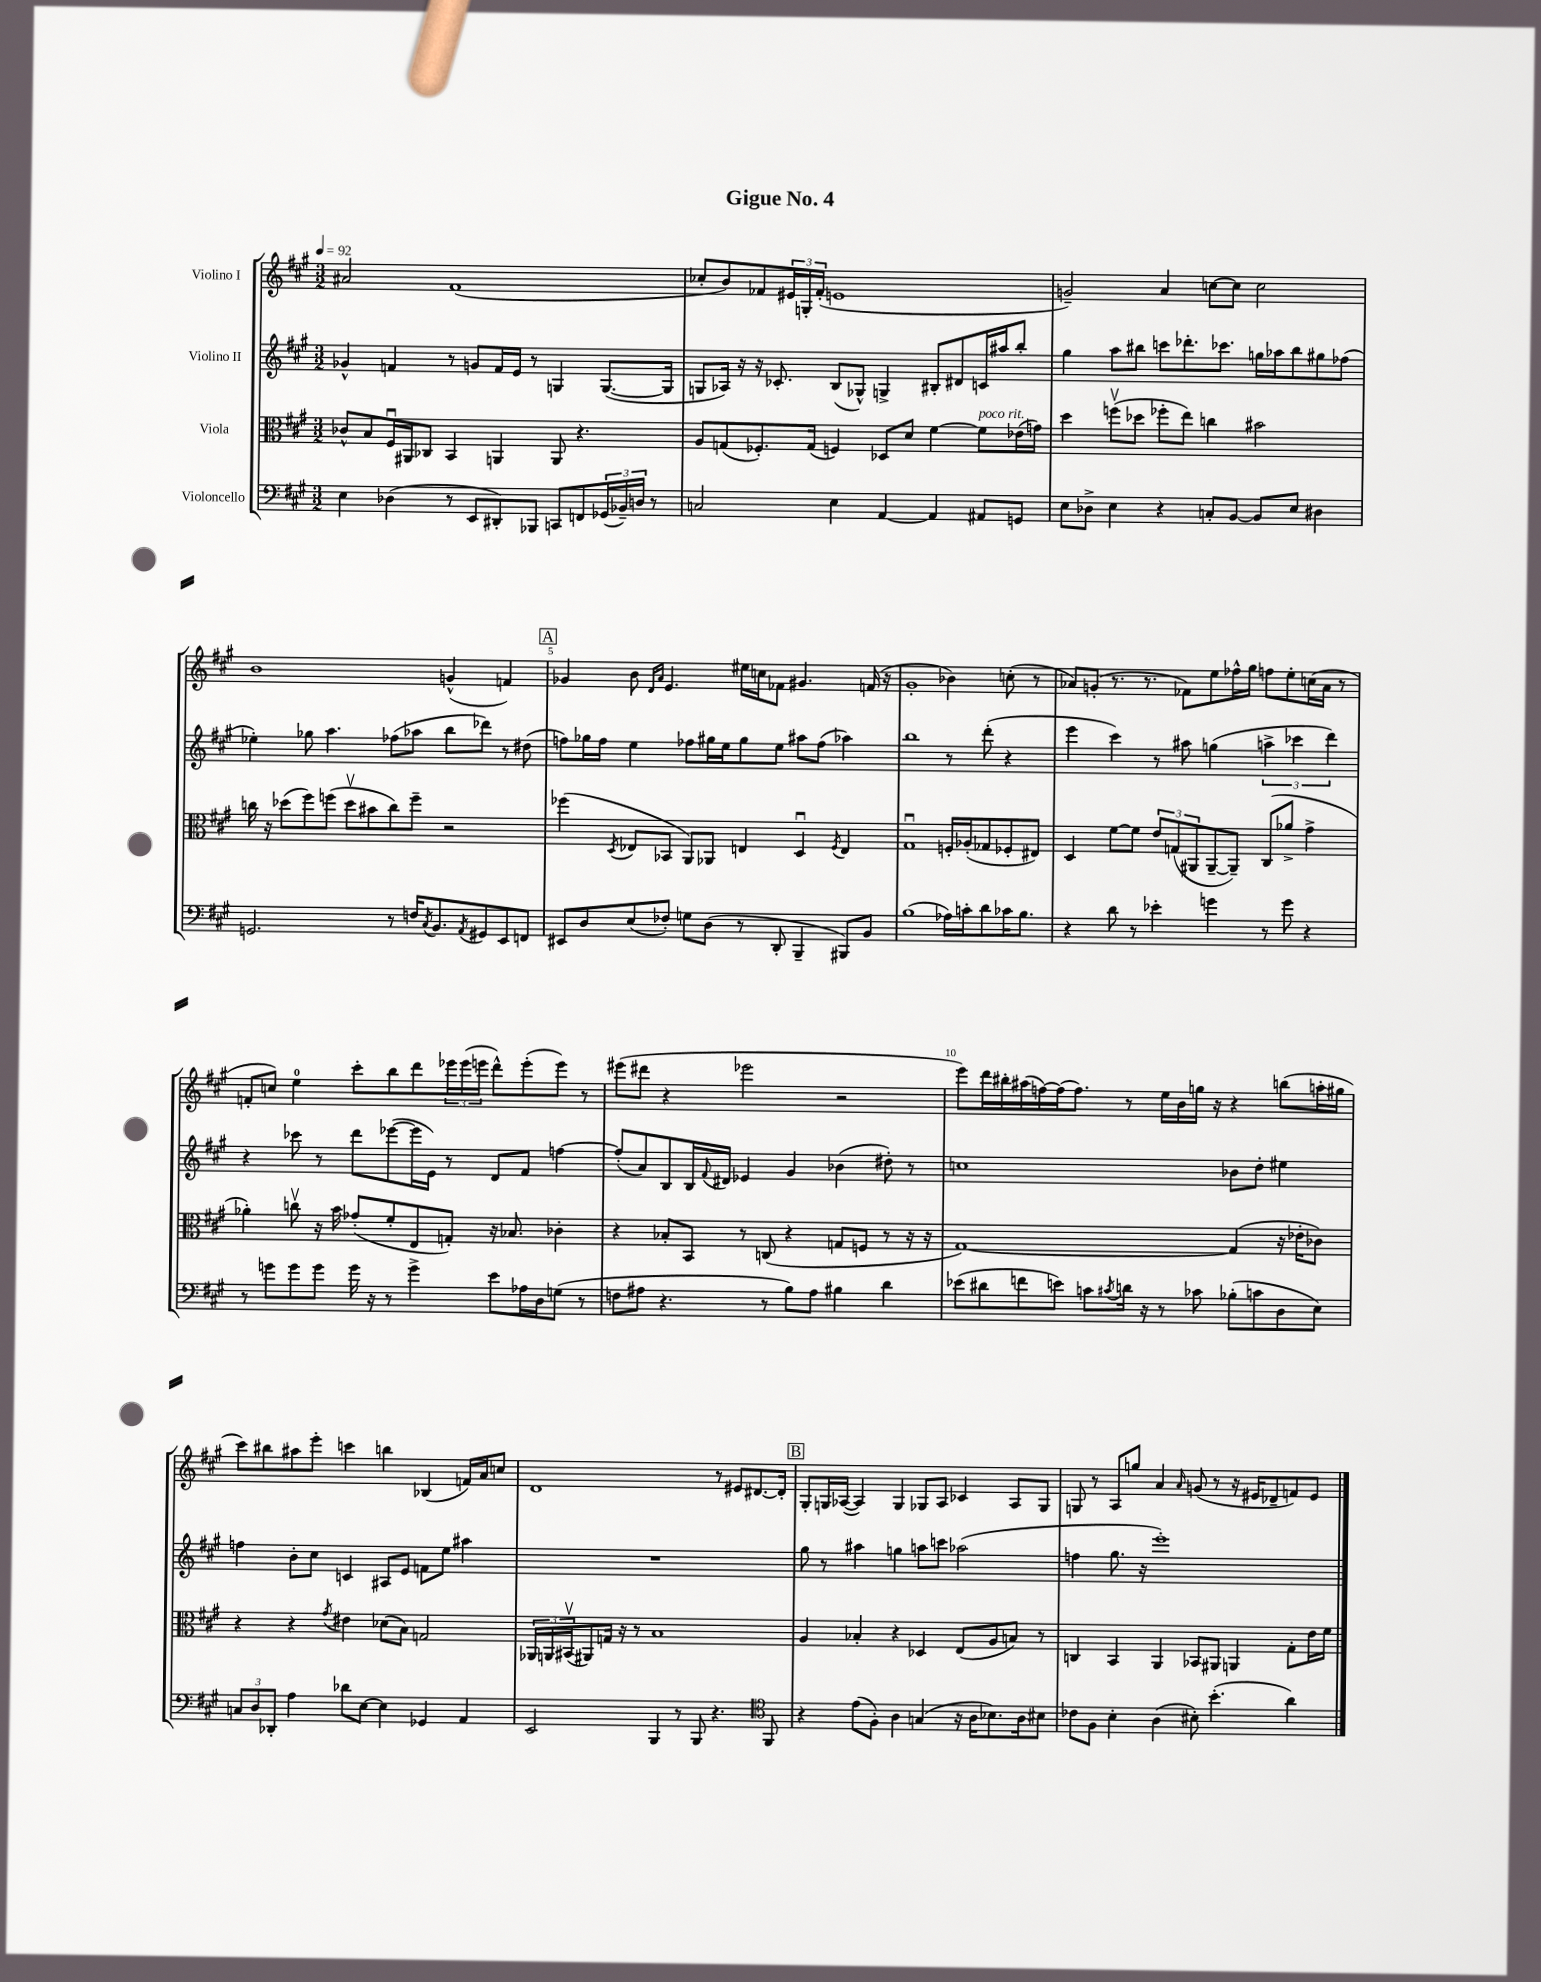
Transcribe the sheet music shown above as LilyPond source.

\header { title = "Gigue No. 4" }
<<
\new StaffGroup <<
\new Staff = "s0" \with { instrumentName = "Violino I" } {
    \clef treble \key a \major \numericTimeSignature \time 3/2 \tempo 4 = 92
    ais'2 fis'1( |
    ces''8-. b'8) fes'8 \tuplet 3/2 { eis'16 g16-. fes'16-.( } e'1 |
    g'2--) a'4 c''8~ c''8 c''2 |
    b'1 g'4-^( f'4) |
    \mark \markup { \box "A" } ges'4 b'8 \grace { d'16 a'16 } e'4. eis''16 c''16 fes'8 gis'4. f'16( r16 |
    gis'1-. bes'4) c''8-.( r8 |
    aes'8) g'8-.( r8. r8. fes'8) e''8 fes''16-^ gis''16 f''8 e''8-. c''16( aes'16 r8 |
    f'8-. c''8) e''4-0 cis'''8-. b''8 d'''8 \tuplet 3/2 { ees'''16 ees'''16( e'''16 } d'''8-^) e'''8-.( e'''8) r8 |
    eis'''8( dis'''8 r4 ees'''2 r2 |
    e'''8) d'''16 bis''16-. ais''16( f''16~) f''16( f''8.) r8 e''16 b'16 g''16 r16 r4 b''8( a''16-. gis''16 |
    cis'''8) bis''8 ais''8 e'''8-. c'''4 b''4 bes4( f'16) a'16 c''8 |
    d'1 r8 eis'8 dis'8.~ dis'16-. |
    \mark \markup { \box "B" } gis8-. g16 aes16~( aes4) g4 ges8 aes8 ces'4 aes8 ges8 |
    g8 r8 a8 g''8 a'4 \grace { a'16 } g'8( r8 r16 eis'16 des'8-- f'8) eis'8 \bar "|." |
}
\new Staff = "s1" \with { instrumentName = "Violino II" } {
    \clef treble \key a \major \numericTimeSignature \time 3/2
    ges'4-^ f'4 r8 g'8 f'16 e'16 r8 g4 g8.~( g16 |
    g8 aes16) r16 r16 ces'8.-. b8( ges8-^) g4-> bis8-. dis'8 c'16 ais''16 b''8-. |
    gis''4 a''8 bis''8 c'''8 des'''8.-. ces'''8. g''16 aes''16 bis''8 gis''8 fes''8( |
    ees''4-.) ges''8 a''4. fes''8( aes''8 b''8 des'''8) r8 dis''8( |
    \mark \markup { \box "A" } f''8) ges''16 f''16 e''4 fes''8 gis''16 e''16 gis''8 e''8 ais''8 fes''8( aes''4) |
    b''1 r8 d'''8-.( r4 |
    e'''4 cis'''4) r8 ais''8 g''4( \tuplet 3/2 { a''4-> ces'''4 d'''4) } |
    r4 ces'''8 r8 d'''8 ees'''8~( ees'''16 e'16) r8 d'8 fis'8 f''4~ |
    f''8-.( a'8) b8 b16 \appoggiatura { fis'8 } dis'16 ees'4 gis'4 bes'4( dis''8-.) r8 |
    c''1 bes'8 d''8-. eis''4 |
    f''4 b'8-. cis''8 c'4 ais8 e'8 f'8 e''8 ais''4 |
    R1. |
    \mark \markup { \box "B" } gis''8 r8 ais''4 g''4 a''8 c'''8 aes''2( |
    f''4 gis''8. r16 e'''1-.) \bar "|." |
}
\new Staff = "s2" \with { instrumentName = "Viola" } {
    \clef alto \key a \major \numericTimeSignature \time 3/2
    ces'8-^ b8 fis16\downbow ais,16 ces8 b,4 a,4 a,8 r4. |
    a8 g8( fes8.-.) g16( f4) des8 d'8 fis'4~ fis'8^\markup { \italic "poco rit." } ees'16( g'16) |
    d''4 f''8\upbow( des''8 fes''8-. e''8) c''4 bis'2 |
    c''16 r16 des''8( fis''8) f''8( des''8\upbow bis'8 c''8) f''8-- r2 |
    \mark \markup { \box "A" } fes''4( \acciaccatura { d8 } ees8 bes,8 a,8) aes,8 e4 d4\downbow \acciaccatura { fis8 } e4 |
    gis1\downbow f16-. aes16-.( ges8 fes8-. eis8) |
    d4 fis'8~ fis'8 \tuplet 3/2 { e'8 g8( ais,8 } ais,8~-- ais,8--) cis8( aes'8-> gis'4-> |
    aes'4-.) c''8\upbow r16 b'16 ges'8-.( fis'8-. e8 g8-.) r16 bes8. ces'4-. |
    r4 bes8-. b,8 r8 c8( r4 g8 f8 r8 r16 r16 |
    gis1~) gis4( r16 ees'16-. ces'8) |
    r4 r4 \acciaccatura { gis'8 } eis'4 des'8( b8) g2 |
    \tuplet 3/2 { aes,16 a,16 bis,16\upbow( } ais,8) g16 r16 r8 b1 |
    \mark \markup { \box "B" } a4 bes4-. r4 des4 e8( a8 b8) r8 |
    c4 b,4 a,4 bes,8 ais,8 a,4 gis8-. e'16 fis'16 \bar "|." |
}
\new Staff = "s3" \with { instrumentName = "Violoncello" } {
    \clef bass \key a \major \numericTimeSignature \time 3/2
    e4 des4( r8 e,8 dis,8-.) bes,,8 c,8 f,8 \tuplet 3/2 { ges,16( bes,16--) d16 } r8 |
    c2 e4 a,4~ a,4 ais,8 g,8 |
    e8 des8-> e4 r4 c8-. b,8~ b,8 e8 dis4 |
    g,2. r8 f16 \acciaccatura { cis8 } b,8. \acciaccatura { a,8 } gis,8 e,8 f,8 |
    \mark \markup { \box "A" } eis,8 d8 e8( fes8-.) g8 d8( r8 d,8-. b,,4-- bis,,8) b,8 |
    b1( aes16) c'16-. d'8 ces'16 b8. |
    r4 d'8 r8 ees'4-. g'4 r8 g'8 r4 |
    r8 g'8 g'8 g'8 g'16 r16 r8 g'4-> e'8 aes16 d16 g8( r8 |
    f8 ais8 r4. r8 b8) ais8 bis4 d'4 |
    ees'8( dis'8 f'8 e'8) c'8 \acciaccatura { cis'8 } d'16 r16 r8 ces'8 bes8-.( c'8 d8 e8) |
    \tuplet 3/2 { c8 d8 des,8-. } a4 des'8 e8~ e4 ges,4 a,4 |
    e,2 b,,4 r8 b,,8 r4. \clef tenor fis,8 |
    \mark \markup { \box "B" } r4 e'8( fis8-.) a4 g4( r16 a16 bes8.) a16 bis8 |
    ces'8 fis8 b4-. a4( bis8-.) b'4.-.( a'4) \bar "|." |
}
>>
>>
\layout { \context { \Score \override BarNumber.break-visibility = ##(#f #t #t) barNumberVisibility = #(every-nth-bar-number-visible 5) } }
